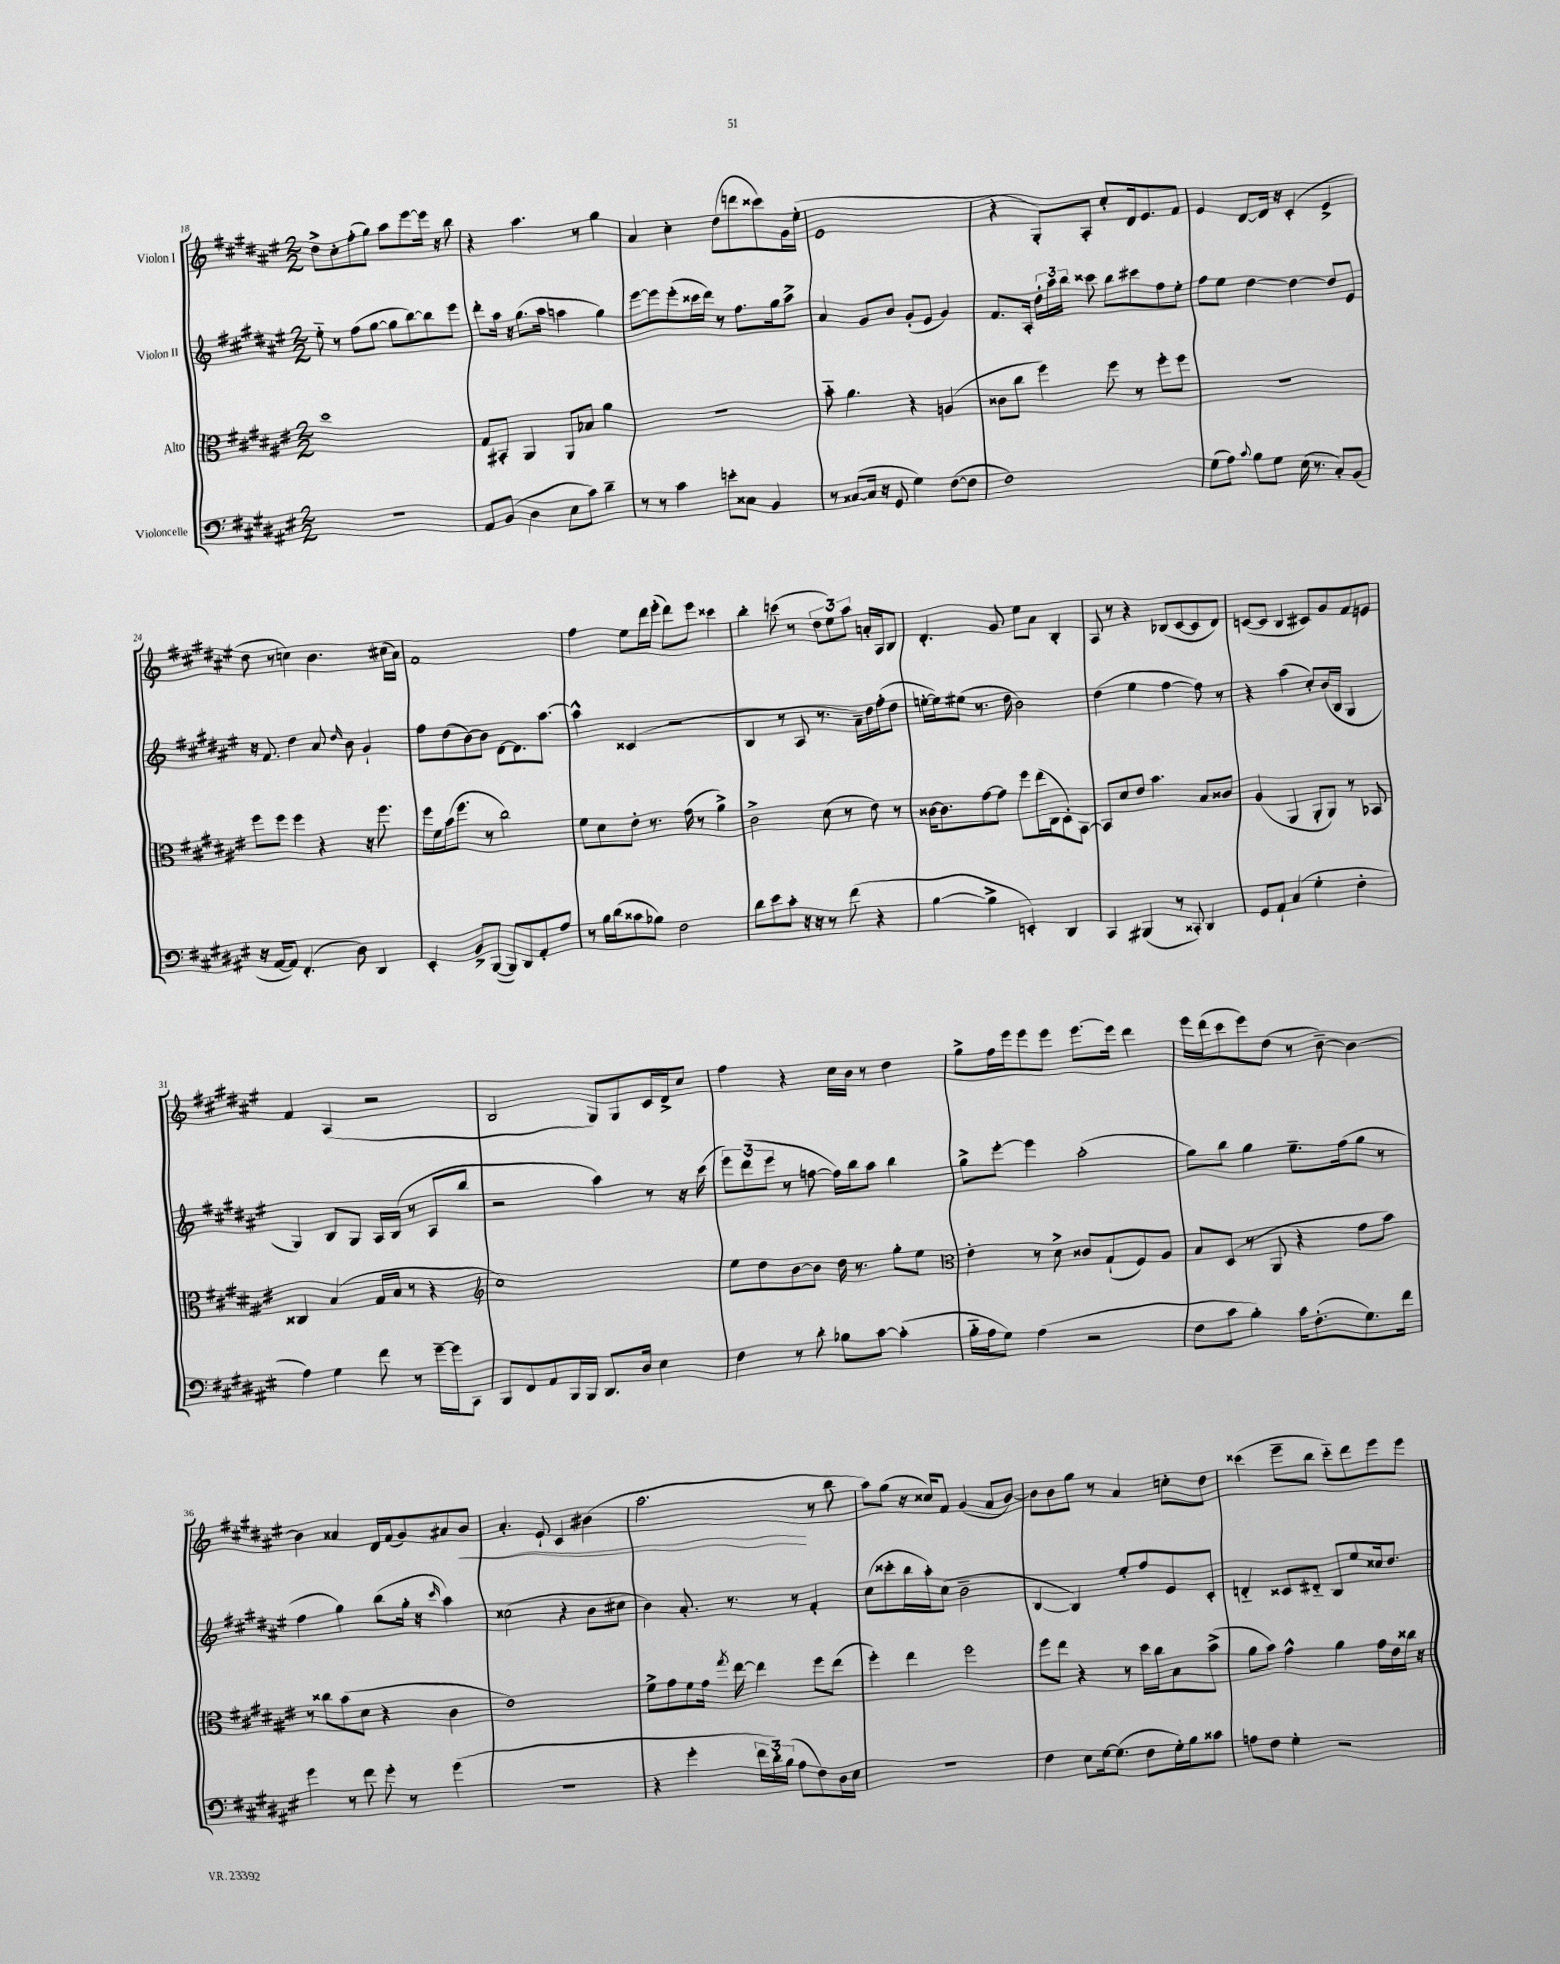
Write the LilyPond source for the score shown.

<<
\new StaffGroup <<
\new Staff = "s0" \with { instrumentName = "Violon I" } {
    \clef treble \key fis \major \numericTimeSignature \time 2/2
    \autoBeamOff dis''8[-> cis''8-. fis''8-.( gis''8]) ais''8[ eis'''8~ eis'''16] r16 b''8 |
    r4 ais''4. r8 gis''4 |
    ais'4 cis''4-. dis''8[( d'''8 cisis'''8) gis'16 eis''16]-.( |
    eis'1 |
    r4 gis8[-.) ais8]-. cis''8[-. dis'16 eis'8. fis'8] |
    eis'4 dis'8[~ dis'16] r16 cis'4-.( eis'4-> |
    dis''8 r8 c''4) b'4. cis''16[( ais'16]) |
    fis'1 |
    fis''4 eis''8[ dis'''16 eis'''16]-.( dis'''8[) eis'''8] cisis'''4 |
    b''4-. c'''8( r8 \tuplet 3/2 { dis''8[ eis''8) ais''8] } a'16[-. ais16 b8] |
    dis'4.-. gis'8 eis''8[ ais'8] b4-. |
    ais8 r8 r4 bes8[( cis'8~ cis'8 dis'8]) |
    c'8[~( c'8] b4 cis'8[) gis'8 fis'8 e'8] |
    fis'4 ais4( r2 |
    b2 gis8[) gis8 cis'16 dis'16-> cis''8] |
    fis''4 r4 cis''16[ b'16] r8 dis''4 |
    gis''8[-> fis''16 eis'''16 eis'''8 eis'''8] eis'''8.[~ eis'''16] dis'''4 |
    eis'''16[ dis'''16( cis'''8 eis'''8) dis''8]( r8 b'8~--) b'4~ |
    b'4 aisis'4 dis'16[ fis'16( gis'8) ais'8 b'8]\< |
    ais'4.-. eis'8-! cis'4 bis'4( |
    ais''2.\! r8 b''8 |
    ais''8[) gis''8]( r16 cisis''16[) fis'8] gis'4( ais'8[ b'8]~) |
    b'8[ b'8 gis''8] r8 ais'4 c''8[-. dis''8] |
    cisis'''4( eis'''8[-- b''8] cisis'''8[-_) dis'''8 eis'''8 eis'''8] \bar "|." |
}
\new Staff = "s1" \with { instrumentName = "Violon II" } {
    \clef treble \key fis \major \numericTimeSignature \time 2/2
    \autoBeamOff eis''8-_ r8 fis''8[( gis''8]~ gis''8[ b''8~) b''8 eis'''8] |
    dis'''8[-. ais''16] r16 gis''8.[( ais''16] a''4 gis''4) |
    eis'''8[~ eis'''8 eis'''8-.( cisis'''16 dis'''16]) r8 fis''8.[ gis''16 ais''8]-> |
    ais'4 gis'8[ b'8] gis'8[-.( eis'8] gis'4) |
    fis'8.[ ais16]-. \tuplet 3/2 { dis''16[-. ais''16 b''16] } cisis'''8 b''8[ cis'''8 fis''8 eis''8]-. |
    fis''8[ eis''8] dis''4~ dis''4~ dis''8[ eis'8] |
    r16 fis'8. dis''4 ais'8 \grace { dis''16 } b'8 gis'4-! |
    fis''8[ dis''8( b'8~) b'8] dis'8[~ dis'8. ais''8.]~ |
    ais''4-^ cisis'4( r2 |
    b4 r8 ais8 r8. ais'16[--) dis''16 fis''16-.( dis''8] |
    e''16[~-. e''16) eis''8]( r8. dis''16 b'2) |
    dis''4( eis''4 fis''4~ fis''8) r8 |
    r4 ais''4( cis''8[-.) b'16( b16] gis4 |
    gis4) b8[ gis8] ais16[ b16]( r8 ais8[ b''8] |
    r2 ais''4) r8 r16 cis'''16( |
    \tuplet 3/2 { eis'''8[) dis'''8( eis'''8] } r8 f''8~ f''16[) b''16 ais''8] b''4 |
    gis''8[-> eis'''8]~-. eis'''4 ais''2-.( |
    gis''8[) b''8] gis''4 eis''8.[-- fis''16( gis''8] r8 |
    fis''4 gis''4) b''8[( gis''16]-. r16 \grace { cis'''16 } ais''4) |
    cisis''2( r4 b'8[ cis''8] |
    b'4) ais'8.-. r8. r8 fis'4-. |
    cis''8[( cisis'''8-. b''16 ais''16-.) cis''8]( b'2-- |
    b4~ b4) eis''8[-. fis''8 eis'8 cis'8]-. |
    d'4-_ cisis'8[ dis'8]-_ b8[ eis''8 cisis''16 dis''8.] \bar "|." |
}
\new Staff = "s2" \with { instrumentName = "Alto" } {
    \clef alto \key fis \major \numericTimeSignature \time 2/2
    \autoBeamOff dis''1 |
    gis8[ bis,8]-. ais,4 ais,8[ bes8] ais'4 |
    R1 |
    b'8-_ ais'4. r4 a4( |
    cisis'8[ cis''8] fis''4) fis''8 r8 fis''8[-. fis''8] |
    R1 |
    fis''8[ fis''8] fis''4 r4 r16 fis''8. |
    fis''16[ fis'16 b'16( fis''8.] r8 cis''2) |
    fis'8[ dis'8 eis'8]-. r8. gis'16( r8 ais'4->) |
    cis'2-> dis'8( r8 eis'8) r8 |
    cisis'16[~ cisis'8. gis'8~ gis'8] fis''8[ eis''16( cis16 dis8-.) b,8]~ |
    b,8[ dis'8 eis'8] b'4. b8[ cisis'8] |
    ais4( ais,4 ais,8[-. ais,8]) r8 bes,8 |
    cisis4 b4( gis16[ b16] r8 r4 |
    \clef treble cis''1) |
    eis''8[ dis''8 b'8~ b'8] dis''16 r8. gis''8[-. eis''8] |
    \clef alto eis'4-. r8 dis'8-> cisis'8[ gis8-!( fis8) ais8] |
    b8[ dis8]( r8 ais,8 r4 gis'8[ b'8]) |
    r8 cisis''8[ b'8( dis'8] r4 cis'4 |
    eis'1) |
    fis'8[-> gis'8 fis'8 gis'16] \acciaccatura { gis''8 } eis''16~ eis''4 fis''8[ eis''8]( |
    fis''4-.) eis''4 fis''2 |
    fis''8[ eis''8] r4 r8 dis''16[ cis''16 b8 b'8]->( |
    ais'8[ b'8]) gis'4-^ ais'4 gis'16[ eis'16 cisis''16] r16 \bar "|." |
}
\new Staff = "s3" \with { instrumentName = "Violoncelle" } {
    \clef bass \key fis \major \numericTimeSignature \time 2/2
    \autoBeamOff R1 |
    ais,8[ b,8]( dis4 eis8[ cis'8]) dis'4-- |
    r8 r8 cis'4 e'8[-. cisis8] b,4 |
    r8 cisis8[~( cisis16] r16 gis,8 gis4) fis8[~( fis8] |
    fis1) |
    gis8[( ais8]) \appoggiatura { cis'8 } b8[ gis8] eis16( r8. cis8[-.) b,8]( |
    r16 ais,16[~ ais,8]) fis,4.-.( dis8) dis,4 |
    eis,4-. b,8[-> b,,8]~( b,,8[) dis,8 ais,8-. ais8] |
    r8 b16[ dis'16( cisis'8 bes8]) fis2 |
    dis'8[ eis'8 cis'8]-. r16 r16 r8 fis'8( r4 |
    b4~ b4-> e,4-.) dis,4 |
    cis,4 bis,,4( r8 cisis,8-.) dis,4 |
    gis,8[ ais,8]-! cis4( gis4-. fis4-. |
    ais4) gis4 fis'8 r8 gis'16[~-- gis'16 cis,8] |
    b,,8[ fis,8 ais,8 b,,16 b,,16] dis,8.[ dis16] eis4 |
    fis4 r8 dis'8-. bes8[ cis'8]~ cis'4-.( |
    b16[-_ ais16 gis8]) ais4( r2 |
    fis8[ cis'8] b4-.) cis'16[ fis8.-.( gis8.) fis'16] |
    gis'4 r8 fis'8 gis'8-. r8 gis'4( |
    R1 |
    r4 gis'4-. \tuplet 3/2 { fis'16[ dis'16-.) b16]( } ais8[ fis8) dis16 eis16] |
    R1 |
    fis4 eis8[ gis16~ gis8.]( fis8[ gis16-.) b16 cisis'8] |
    a8[ fis8] gis4-. r2 \bar "|." |
}
>>
>>
\layout { \context { \Score currentBarNumber = #18 } }
